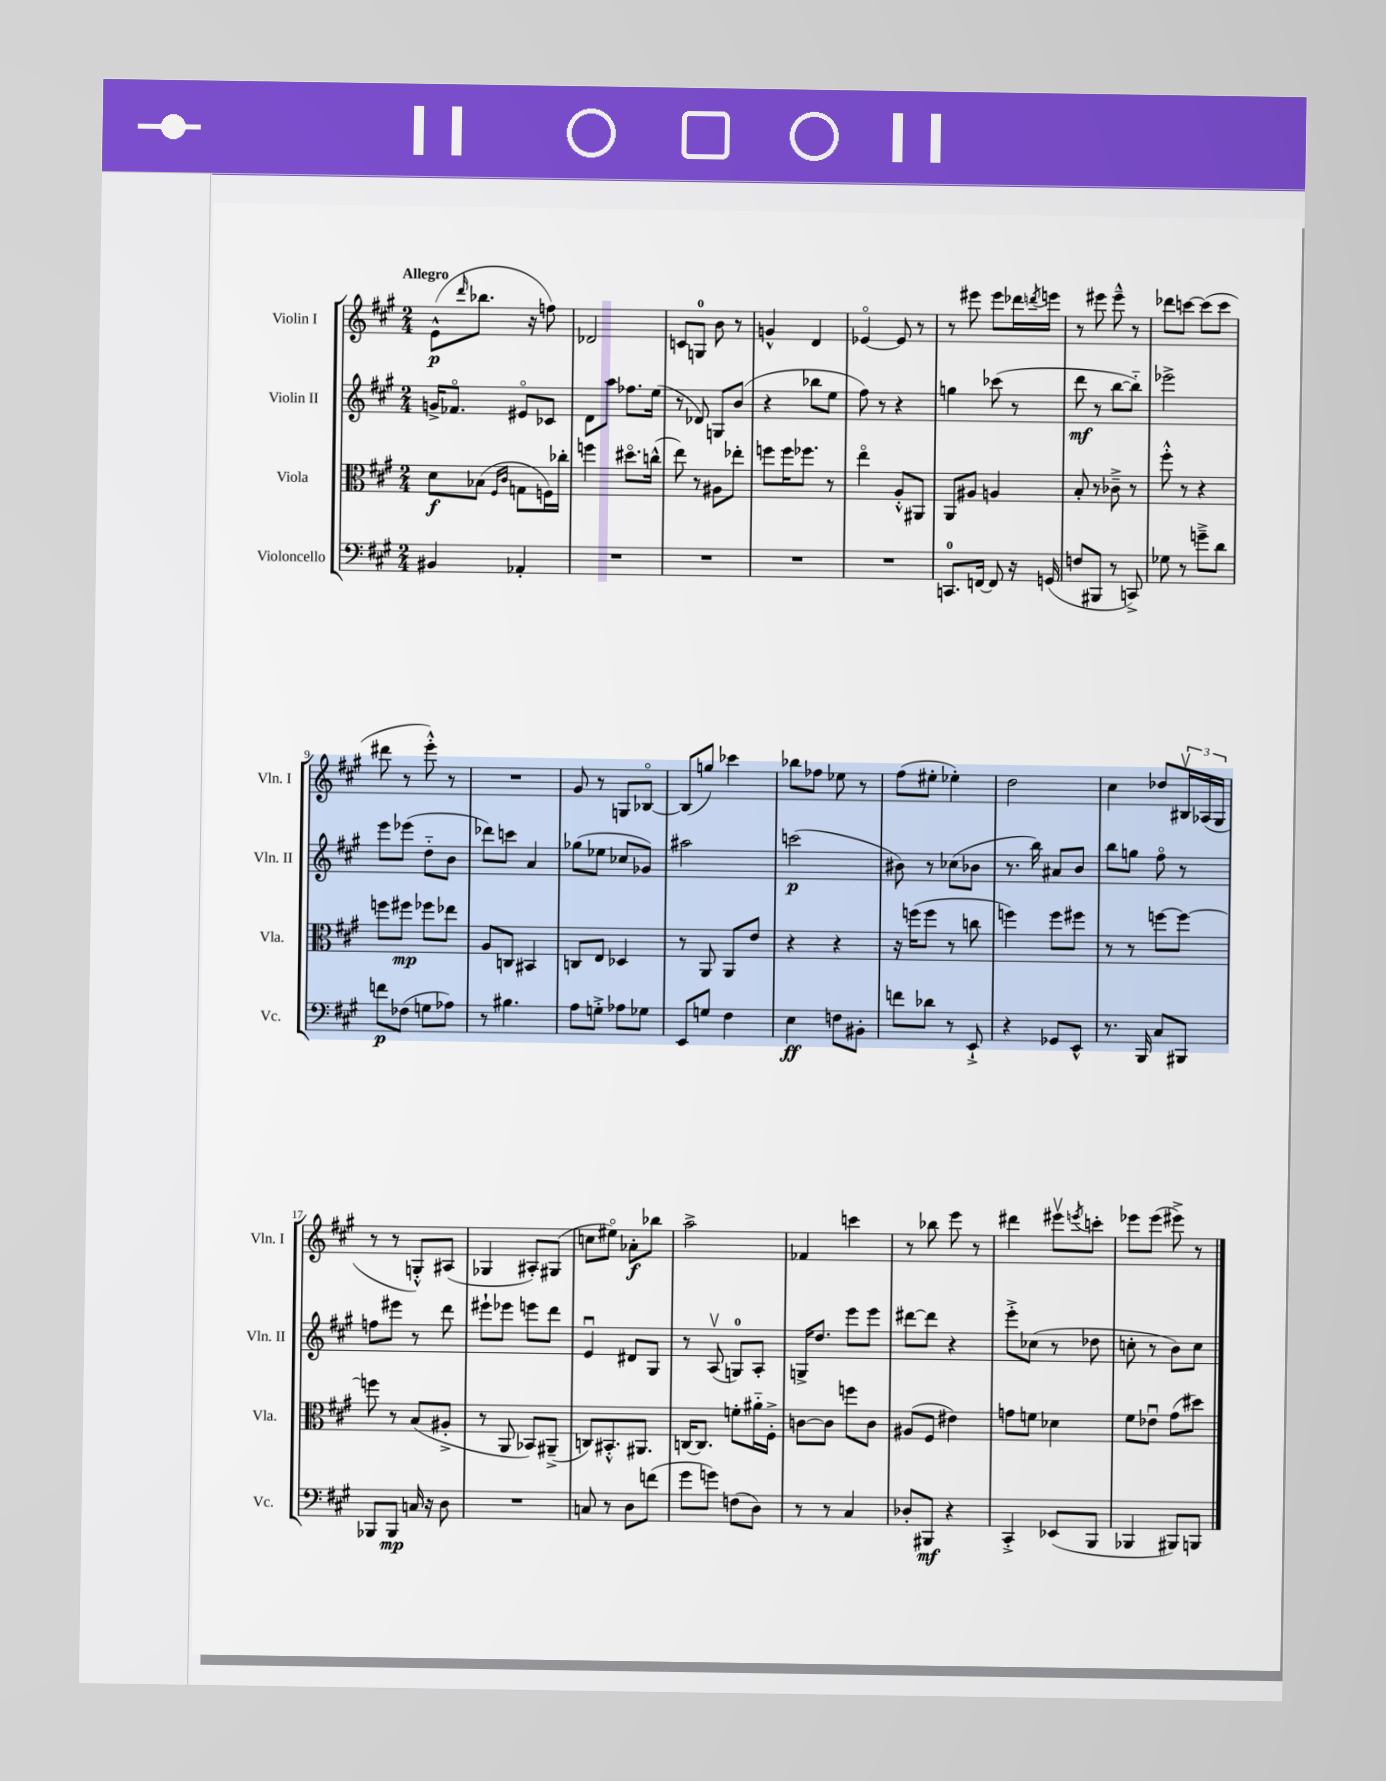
<<
\new StaffGroup <<
\new Staff = "s0" \with { instrumentName = "Violin I" shortInstrumentName = "Vln. I" } {
    \clef treble \key a \major \numericTimeSignature \time 2/4 \tempo "Allegro"
    e'8-^\p( \grace { d'''16 } bes''8. r16 f''8) |
    des'2 |
    c'8 g8-0 b'8 r8 |
    g'4-^ d'4 |
    ees'4~\flageolet ees'8 r8 |
    r8 eis'''8 eis'''8 des'''16 \acciaccatura { d'''8 } e'''16 |
    r8 eis'''8 eis'''8---^ r8 |
    des'''8 c'''8~ c'''8( c'''8 |
    dis'''8 r8 e'''8-.-^) r8 |
    R2 |
    gis'8 r8 g8 bes8~\flageolet |
    bes8( g''8) ces'''4 |
    bes''8 fes''8 ees''8 r8 |
    fis''8( eis''8-. ees''4-.) |
    d''2 |
    cis''4 des''8 \tuplet 3/2 { bis16\upbow aes16( gis16 } |
    r8 r8 g8-.-^) ais8( |
    ges4 ais8-.) gis8( |
    c''8 eis''8\flageolet) aes'8-.\f bes''8 |
    a''2-> |
    fes'4 c'''4 |
    r8 bes''8 e'''8 r8 |
    dis'''4 eis'''8\upbow \acciaccatura { e'''8 } c'''8-. |
    ees'''8 ees'''8( eis'''8->) r8 \bar "|." |
}
\new Staff = "s1" \with { instrumentName = "Violin II" shortInstrumentName = "Vln. II" } {
    \clef treble \key a \major \numericTimeSignature \time 2/4
    g'16-> fes'8.\flageolet eis'8\flageolet ces'8 |
    d'8 a''8 fes''8. e''16( |
    r8 des'8) g8 b'8( |
    r4 bes''8 e''8 |
    fis''8) r8 r4 |
    g''4 ces'''8( r8 |
    d'''8\mf r8 b''8~ b''8-_) |
    ees'''2-> |
    e'''8 ees'''8( d''8-_ b'8 |
    des'''8) c'''8 a'4 |
    ges''8( ees''8 ces''8 ges'8) |
    ais''2 |
    c'''2\p( |
    bis'8) r8 ces''8( bes'8 |
    r8. b''16) ais'8 b'8 |
    b''8 g''8 fis''8\flageolet r8 |
    f''8 eis'''8 r8 d'''8 |
    eis'''8-! ees'''8 e'''8 d'''8 |
    e'4\downbow dis'8 gis8 |
    r8 a8\upbow( g8-0) a8-. |
    g16-> d''8. e'''8 e'''8 |
    dis'''8~ dis'''8 r4 |
    e'''8-.-> ces''8( r8 des''8 |
    c''8-. r8 b'8) c''8 \bar "|." |
}
\new Staff = "s2" \with { instrumentName = "Viola" shortInstrumentName = "Vla." } {
    \clef alto \key a \major \numericTimeSignature \time 2/4
    d'8\f bes8( \grace { fis16 cis'16 } g8 f16) ces''16-. |
    f''4 dis''8.\flageolet c''16-^( |
    e''8) r8 ais8 ees''8-. |
    f''8 f''16 fes''8. r8 |
    e''4\flageolet a8-.-^ ais,8 |
    a,8 ais8 a4 |
    b8-. r8 ces'8---> r8 |
    fis''8-.-^ r8 r4 |
    f''8 fis''8\mp fes''8 ees''8 |
    a8 c8 bis,4 |
    c8 e8 des4 |
    r8 a,8 a,8 e'8 |
    r4 r4 |
    r16 f''16( f''8 r8 c''8 |
    f''4) f''8 fis''8 |
    r8 r8 f''8~ f''8~ |
    f''8 r8 b8( ais8-.-> |
    r8 a,8 bes,8) ais,8--->( |
    c8) bis,8.-.-^ ais,8. |
    c16~ c8. f'8-. ais'16-_ fis16-.-> |
    c'8~ c'8 f''8 c'8 |
    ais8( fis8 eis'4) |
    g'8 f'8 des'4 |
    fis'8 ees'8\downbow gis'8( dis''8) \bar "|." |
}
\new Staff = "s3" \with { instrumentName = "Violoncello" shortInstrumentName = "Vc." } {
    \clef bass \key a \major \numericTimeSignature \time 2/4
    bis,4 aes,4-. |
    R2 |
    R2 |
    R2 |
    R2 |
    c,8.-0 f,16~ f,8 r16 g,16( |
    f8 bis,,8 r8 c,8->) |
    ges8 r8 g'8---> d'8 |
    f'8\p fes8( g8 aes8) |
    r8 bis4. |
    a8 g8-.-> aes8 ges8 |
    e,8 g8 fis4 |
    e4\ff f8 bis,8-. |
    f'8 des'8 r8 e,8-!-> |
    r4 ges,8 e,8-^ |
    r8. b,,16 cis8 bis,,8 |
    bes,,8 bes,,8\mp c16 r16 d8 |
    R2 |
    c8 r8 d8 f'8( |
    gis'8 g'8) f8( d8) |
    r8 r8 cis4 |
    des8-. bis,,8\mf r4 |
    cis,4-.-> ees,8( b,,8 |
    bes,,4 bis,,8) b,,8 \bar "|." |
}
>>
>>
